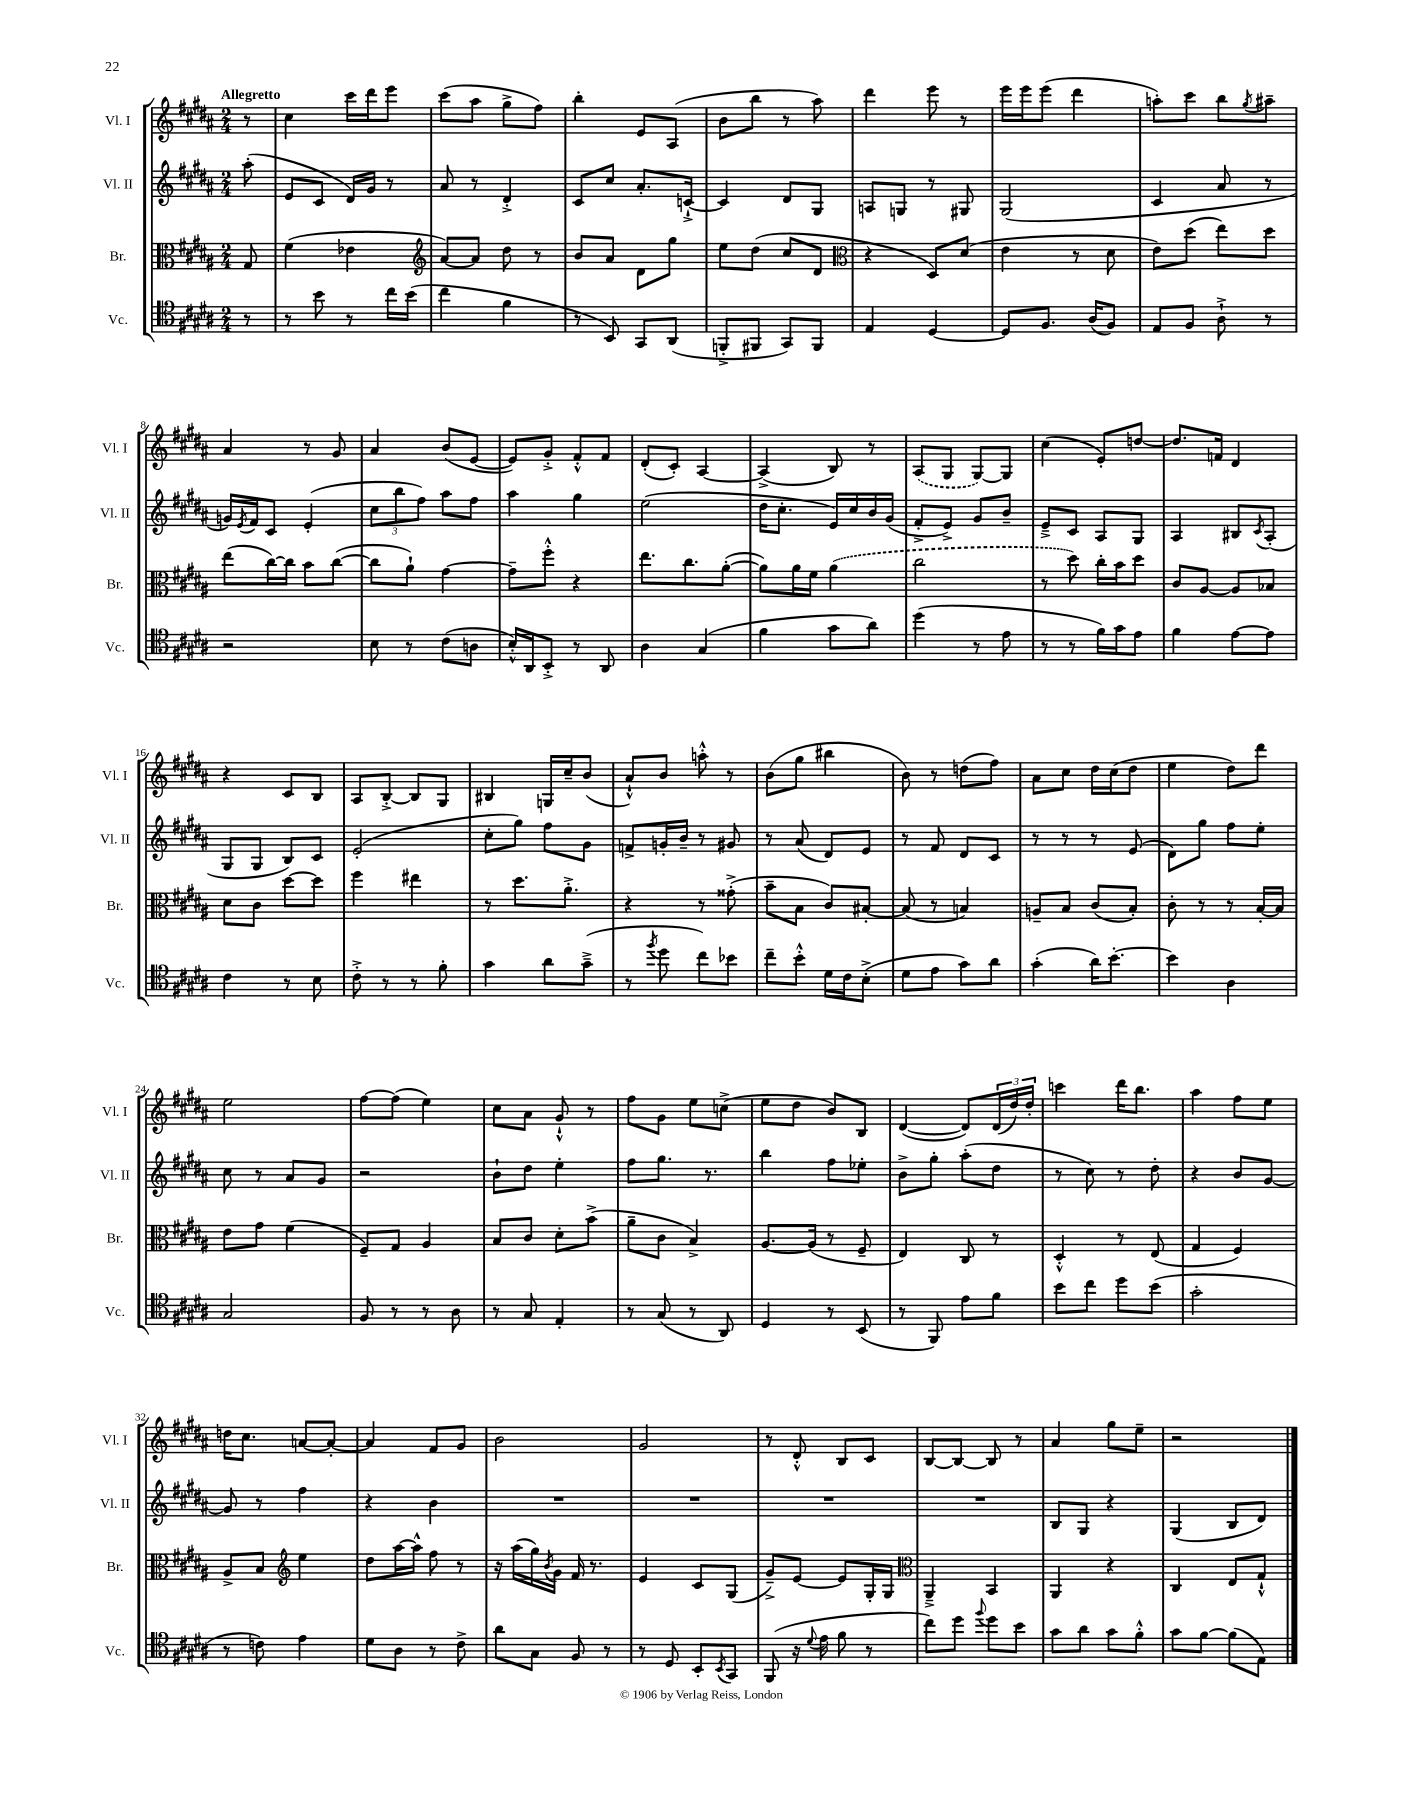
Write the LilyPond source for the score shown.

<<
\new StaffGroup <<
\new Staff = "s0" \with { instrumentName = "Vl. I" shortInstrumentName = "Vl. I" } {
    \clef treble \key b \major \numericTimeSignature \time 2/4 \partial 8 \tempo "Allegretto"
    r8 |
    cis''4 cis'''16 dis'''16 e'''8 |
    cis'''8( ais''8 gis''8-> fis''8) |
    b''4-. e'8 ais8( |
    b'8 b''8 r8 ais''8) |
    dis'''4 e'''8 r8 |
    e'''16 e'''16 e'''8( dis'''4 |
    a''8-.) cis'''8 b''8 \acciaccatura { gis''8 } ais''8-- |
    ais'4 r8 gis'8 |
    ais'4 b'8( e'8~ |
    e'8) gis'8-.-> fis'8-.-^ fis'8 |
    dis'8-.( cis'8-.) ais4~ |
    ais4->( b8) r8 |
    \once \slurDashed ais8( gis8 gis8~) gis8 |
    cis''4( e'8-.) d''8~ |
    d''8. f'16 dis'4 |
    r4 cis'8 b8 |
    ais8 b8~-.-> b8 gis8 |
    bis4 g16 cis''16-- b'8( |
    ais'8-!-^) b'8 a''8-.-^ r8 |
    b'8( gis''8 bis''4 |
    b'8) r8 d''8( fis''8) |
    ais'8 cis''8 dis''16 cis''16( dis''8 |
    e''4 dis''8) dis'''8 |
    e''2 |
    fis''8~ fis''8( e''4) |
    cis''8 ais'8 gis'8-!-^ r8 |
    fis''8 gis'8 e''8 c''8->( |
    e''8 dis''8 b'8) b8 |
    dis'4~( dis'8) \tuplet 3/2 { dis'16( dis''16) dis''16-. } |
    c'''4 dis'''16 b''8. |
    ais''4 fis''8 e''8 |
    d''16 cis''8. a'8~ a'8~-. |
    a'4 fis'8 gis'8 |
    b'2 |
    gis'2 |
    r8 dis'8-.-^ b8 cis'8 |
    b8~ b8~ b8 r8 |
    ais'4 gis''8 e''8-- |
    r2 \bar "|." |
}
\new Staff = "s1" \with { instrumentName = "Vl. II" shortInstrumentName = "Vl. II" } {
    \clef treble \key b \major \numericTimeSignature \time 2/4 \partial 8
    ais''8-.( |
    e'8 cis'8 dis'16) gis'16 r8 |
    ais'8 r8 dis'4-.-> |
    cis'8 cis''8 ais'8.-. c'16~-!-> |
    c'4 dis'8 gis8 |
    a8 g8 r8 gis8 |
    gis2( |
    cis'4 ais'8 r8 |
    g'16) \acciaccatura { e'8 } fis'16 cis'8 e'4-.( |
    \tuplet 3/2 { cis''8 b''8 fis''8) } ais''8 fis''8 |
    ais''4 gis''4 |
    e''2( |
    dis''16 cis''8.-. e'16) cis''16 b'16 gis'16( |
    fis'8-.-> e'8->) gis'8 b'8-- |
    e'8---> cis'8 ais8 gis8 |
    ais4 bis8 \acciaccatura { cis'8 } ais8-.( |
    gis8 gis8 b8) cis'8 |
    e'2-.( |
    cis''8-. gis''8) fis''8 gis'8 |
    f'8-> g'16-. b'16-- r8 gis'8 |
    r8 ais'8( dis'8) e'8 |
    r8 fis'8 dis'8 cis'8 |
    r8 r8 r8 e'8( |
    dis'8) gis''8 fis''8 e''8-. |
    cis''8 r8 ais'8 gis'8 |
    r2 |
    b'8-! dis''8 e''4-. |
    fis''8 gis''8. r8. |
    b''4 fis''8 ees''8-. |
    b'8-> gis''8-. ais''8-.( dis''8 |
    r8 cis''8) r8 dis''8-. |
    r4 b'8 gis'8~ |
    gis'8 r8 fis''4 |
    r4 b'4 |
    R2 |
    R2 |
    R2 |
    R2 |
    b8 gis8 r4 |
    gis4( b8 dis'8) \bar "|." |
}
\new Staff = "s2" \with { instrumentName = "Br." shortInstrumentName = "Br." } {
    \clef alto \key b \major \numericTimeSignature \time 2/4 \partial 8
    gis8 |
    fis'4( ees'4 |
    \clef treble ais'8~) ais'8 dis''8 r8 |
    b'8 ais'8 dis'8 gis''8 |
    e''8 dis''8( cis''8 dis'8 |
    \clef alto r4 dis8) dis'8( |
    e'4 r8 dis'8 |
    e'8) dis''8( e''8) dis''8 |
    e''8( cis''16~) cis''16 b'8 cis''8~( |
    cis''8 ais'8-!) gis'4~ |
    gis'8-- fis''8-.-^ r4 |
    e''8. cis''8. ais'8~-.( |
    ais'8) ais'16 fis'16 \once \slurDashed ais'4( |
    cis''2 |
    r8 dis''8) cis''16-. b'16 dis''8 |
    cis'8 ais8~ ais8 bes8 |
    dis'8 cis'8 dis''8~ dis''8 |
    fis''4 eis''4 |
    r8 dis''8. ais'8.-.-> |
    r4 r8 gisis'8-.->( |
    b'8-- b8 cis'8) bis8~-. |
    bis8( r8 b4) |
    a8-- b8 cis'8( b8-.) |
    cis'8-. r8 r8 b16~-. b16 |
    e'8 gis'8 fis'4( |
    fis8--) gis8 ais4 |
    b8 cis'8 dis'8-. b'8->( |
    ais'8-- cis'8 b4->) |
    ais8.~ ais16( r8 fis8-- |
    e4) cis8 r8 |
    dis4-.-^ r8 e8( |
    gis4 fis4) |
    ais8-> b8 \clef treble e''4 |
    dis''8 ais''16~ ais''16-^ fis''8 r8 |
    r16 ais''16( gis''16) \acciaccatura { b'8 } gis'16 fis'16 r8. |
    e'4 cis'8 gis8( |
    gis'8--->) e'8~ e'8 gis16-. gis16 |
    \clef alto ais,4---> b,4 |
    ais,4 r4 |
    cis4 e8 gis8-!-^ \bar "|." |
}
\new Staff = "s3" \with { instrumentName = "Vc." shortInstrumentName = "Vc." } {
    \clef tenor \key b \major \numericTimeSignature \time 2/4 \partial 8
    r8 |
    r8 b'8 r8 cis''16 b'16( |
    cis''4 fis'4 |
    r8 b,8) gis,8 ais,8( |
    f,8-.-> fis,8 gis,8) fis,8 |
    e4 dis4~ |
    dis8 fis8. ais16( fis8) |
    e8 fis8 ais8-!-> r8 |
    r2 |
    b8 r8 cis'8( a8 |
    b16-.-^) ais,16 b,8-.-> r8 ais,8 |
    ais4 gis4( |
    fis'4 gis'8 ais'8) |
    dis''4( r8 e'8 |
    r8 r8 fis'16) gis'16 e'8 |
    fis'4 e'8~ e'8 |
    cis'4 r8 b8 |
    cis'8-.-> r8 r8 fis'8-. |
    gis'4 ais'8 gis'8--->( |
    r8 \acciaccatura { fis''8 } dis''8 cis''8) bes'8 |
    cis''8-- b'8-.-^ dis'16 cis'16 b8-.->( |
    dis'8 e'8 gis'8) ais'8 |
    gis'4-.( ais'16) b'8.~-. |
    b'4 ais4 |
    gis2 |
    fis8 r8 r8 ais8 |
    r8 gis8 e4-. |
    r8 gis8( r8 ais,8) |
    dis4 r8 b,8( |
    r8 fis,8) e'8 fis'8 |
    b'8 cis''8 dis''8 b'8( |
    gis'2-. |
    r8 c'8) e'4 |
    dis'8 ais8 r8 cis'8-> |
    ais'8 gis8 fis8 r8 |
    r8 dis8 b,8-. \acciaccatura { b,8 } gis,8 |
    fis,8( r16 \appoggiatura { dis'8 } e'16 fis'8 r8 |
    cis''8) dis''8 \appoggiatura { fis''8 } dis''8 b'8 |
    gis'8 ais'8 gis'8 fis'8-.-^ |
    gis'8 fis'8~ fis'8( e8) \bar "|." |
}
>>
>>
